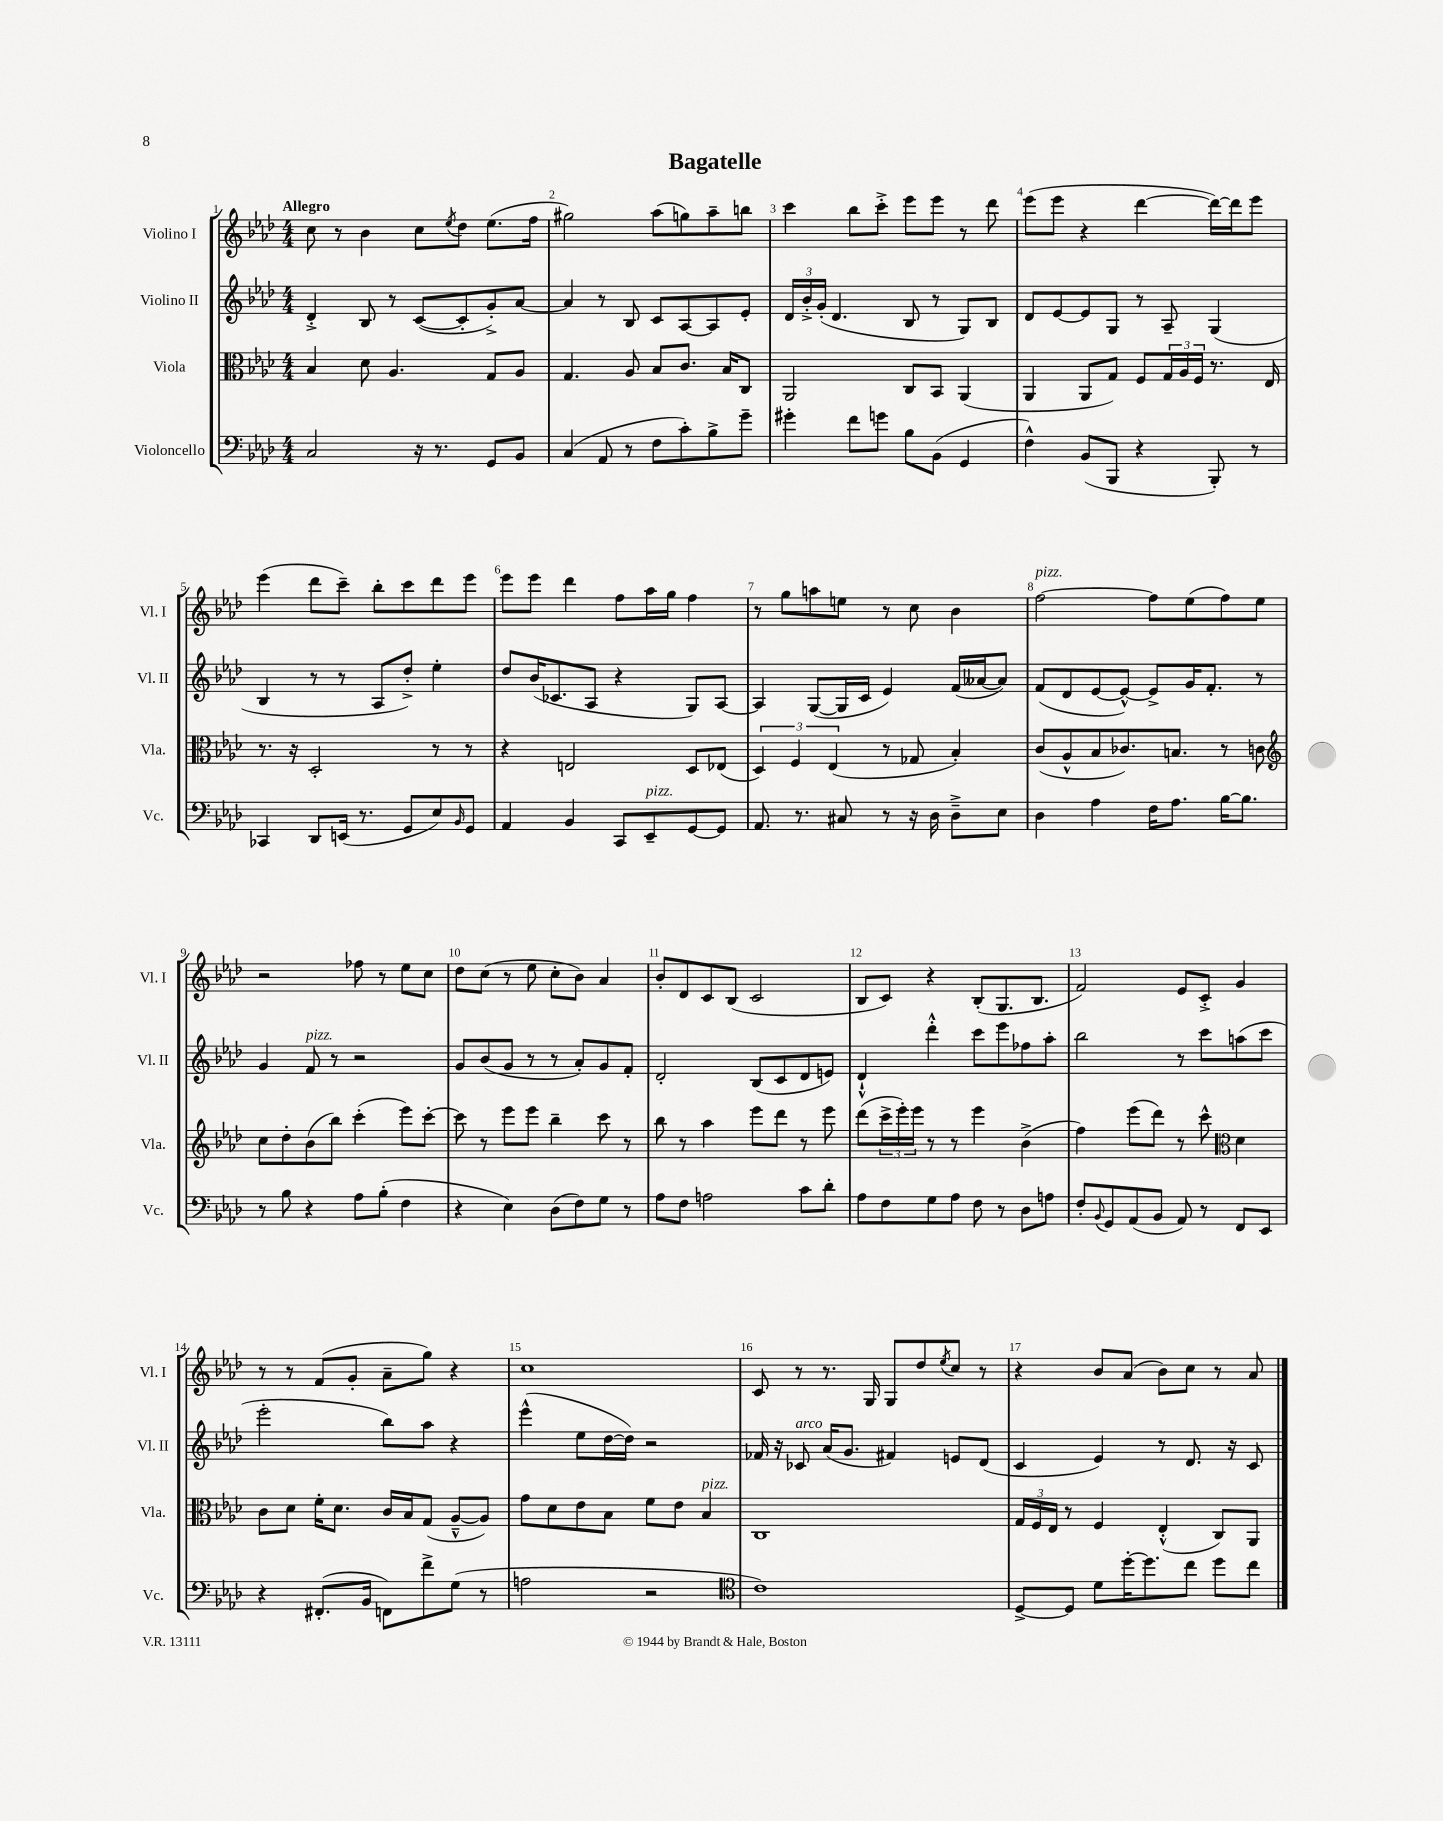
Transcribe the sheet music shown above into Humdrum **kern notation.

**kern	**kern	**kern	**kern
*part4	*part3	*part2	*part1
*staff4	*staff3	*staff2	*staff1
*I"Violoncello	*I"Viola	*I"Violino II	*I"Violino I
*I'Vc.	*I'Vla.	*I'Vl. II	*I'Vl. I
*clefF4	*clefC3	*clefG2	*clefG2
*k[b-e-a-d-]	*k[b-e-a-d-]	*k[b-e-a-d-]	*k[b-e-a-d-]
*M4/4	*M4/4	*M4/4	*M4/4
=1	=1	=1	=1
!	!	!	!LO:TX:a:B:t=Allegro
2C/	4B-/	4d-'^/	8cc\
.	.	.	8r
.	8d-\	8B-/	4b-\
.	4.A-/	8r	.
16r	.	([8c/L	8cc\L
8.r	.	.	.
.	.	.	8qee-/
.	.	8c'/]	8dd-\J
8GG/L	8G/L	8g'^/)	(8.ee-\L
8BB-/J	8A-/J	[8a-/J	.
.	.	.	16ff\Jk
=2	=2	=2	=2
(4C/	4.G/	4a-/]	2gg#X\)
8AA-/	.	8r	.
8r	8A-/	8B-/	.
8F\L	8B-/L	8c/L	(8aa-\L
8c'\)	8.c/J	[8A-/	8ggn\)
8B-^\	.	8A-/]	8aa-~\
.	16B-/KL	.	.
8g~\J	8C/J	8e-'/J	8bbn\J
=3	=3	=3	=3
4g#X'\	2AA-/	24d-/LL	4ccc\
.	.	24b-'^/	.
.	.	(24g'/JJ	.
.	.	4.d-/	.
8f\L	.	.	8bb-\L
8gn\J	.	.	8ccc'^\J
8B-\L	8C/L	8B-/	8eee-\L
(8BB-\J	8BB-/J	8r	8eee-\J
4GG/	(4AA-/	8G/L)	8r
.	.	8B-/J	8ddd-\
=4	=4	=4	=4
4F^^\)	4AA-/	8d-/L	(8eee-\L
.	.	[8e-/	8eee-\J
(8BB-/L	8AA-/L	8e-/]	4r
8BBB-/J	8G/J)	8G/J	.
4r	8F/L	8r	[4ddd-\
.	24G/L	8A-~/	.
.	24A-/	.	.
.	24F/JJ	.	.
8BBB-'/)	8.r	(4G/	16ddd-\LL_)
.	.	.	16ddd-\J]
8r	.	.	8eee-\J
.	16E-/	.	.
!!LO:LB:g=z
=5	=5	=5	=5
4CC-X/	8.r	4B-/	(4eee-\
.	16r	.	.
8DD-/L	2D-'/	8r	8ddd-\L
(16EEn/Jk	.	8r	8ccc~\J)
8.r	.	.	.
.	.	8A-/L	8bb-'\L
8GG/L	.	8dd-'^/J)	8ccc\
8E-/)	8r	4ee-'\	8ddd-\
16qqBB-/	.	.	.
8GG/J	8r	.	8eee-\J
=6	=6	=6	=6
4AA-/	4r	8dd-/L	8eee-\L
.	.	(16b-/K	8eee-\J
.	.	8.c-X/	.
4BB-/	2En/	.	4ddd-\
.	.	8A-/J	.
8CC/L	.	4r	8ff\L
!LO:TX:a:i:t=pizz.	!	!	!
8EE-~/	.	.	16aa-\L
.	.	.	16gg\JJ
[8GG/	8D-/L	8G/L)	4ff\
8GG/J]	(8E-X/J	[8A-/J	.
=7	=7	=7	=7
8.AA-/	6D-/)	4A-/]	8r
.	.	.	8gg\L
.	6F/	.	.
8.r	.	.	.
.	.	([8G/L	8aan\
.	(6E-/	.	.
8C#X/	.	16G/L]	8een\J
.	.	16c/JJ	.
8r	8r	4e-/)	8r
16r	8G-X/	.	8cc\
16D-\	.	.	.
8D-~^\L	4B-'/)	(16f/LL	4b-\
.	.	[16a--X/J	.
8E-\J	.	8a--/J])	.
=8	=8	=8	=8
!	!	!	!LO:TX:a:i:t=pizz.
4D-\	(8c/L	(8f/L	[2ff\
.	8A-^^/	8d-/	.
4A-\	8B-/	[8e-/	.
.	8.c-X/)	8e-^^/J_)	.
16F\KL	.	8e-^/L]	8ff\L]
8.A-\J	8.Bn/J	.	.
.	.	16g/K	(8ee-\
.	.	8.f'/J	.
[16B-\KL	8r	.	8ff\)
8.B-\J]	.	.	.
.	8cn\	8r	8ee-\J
!!LO:LB:g=z
=9	=9	=9	=9
*	*clefG2	*	*
8r	8cc\L	4g/	2r
8B-\	8dd-'\	.	.
!	!	!LO:TX:a:i:t=pizz.	!
4r	(8b-\	8f/	.
.	8bb-\J)	8r	.
8A-\L	(4ccc'\	2r	8ff-X\
(8B-'\J	.	.	8r
4F\	8eee-\L)	.	8ee-\L
.	[8ccc'\J	.	8cc\J
=10	=10	=10	=10
4r	8ccc\]	8g/L	8dd-\L
.	8r	(8b-/	(8cc\J
4E-\)	8eee-\L	8g/J	8r
.	8eee-\J	8r	8ee-\
(8D-\L	4bb-~\	8r	8cc'\L
8F\)	.	8a-'/L)	8b-\J)
8G\J	8ccc\	8g/	4a-/
8r	8r	8f'/J	.
=11	=11	=11	=11
8A-\L	8bb-\	2d-'/	8b-'/L
8F\J	8r	.	8d-/
2An\	4aa-\	.	8c/
.	.	.	(8B-/J
.	8eee-\L	(8B-/L	2c/
.	8ddd-\J	8c/	.
8c\L	8r	8d-/	.
8d-'\J	8eee-\	8en/J)	.
=12	=12	=12	=12
8A-\L	(8ddd-\L	4d-`^^/	8B-/L
8F\	24ccc^\L	.	8c/J)
.	24eee-'\)	.	.
.	24eee-\JJ	.	.
8G\	8r	4ddd-'^^\	4r
8A-\J	8r	.	.
8F\	4eee-\	8ccc\L	(8B-'/L
8r	.	8eee-\	8.G/
8D-\L	(4b-^\	8ff-X\	.
.	.	.	8.B-/J
8An\J	.	8aa-'\J	.
=13	=13	=13	=13
8F'/L	4ff\)	2bb-\	2f/)
8qqBB-/	.	.	.
8GG/	.	.	.
(8AA-/	(8eee-\L	.	.
8BB-/J	8ddd-\J)	.	.
8AA-/)	8r	8r	8e-/L
8r	8ccc^^\	8ccc\L	8c'^/J
*	*clefC3	*	*
8FF/L	4d-\	(8aan\	4g/
8EE-/J	.	8ccc\J	.
!!LO:LB:g=z
=14	=14	=14	=14
4r	8c\L	2eee-'\	8r
.	8d-\J	.	8r
(8.FF#X'/L	16f'\KL	.	(8f/L
.	8.d-\J	.	.
.	.	.	8g'/J
16BB-/Jk	.	.	.
8FFn\L)	16c/LL	8bb-\L)	8a-~\L
.	16B-/J	.	.
8f^\	(8G/J	8aa-\J	8gg\J)
(8G\J	[8A-~^^/L	4r	4r
8r	8A-/J])	.	.
=15	=15	=15	=15
2An\	8g\L	(4eee-^^\	1cc
.	8d-\	.	.
.	8e-\	8ee-\L	.
.	8B-\J	[16dd-\L	.
.	.	16dd-\JJ])	.
2r	8f\L	2r	.
.	8e-\J	.	.
!	!LO:TX:a:i:t=pizz.	!	!
.	4B-/	.	.
=16	=16	=16	=16
*clefC4	*	*	*
1c)	1C	16f-X/	8c/
.	.	16r	.
!	!	!LO:TX:a:i:t=arco	!
.	.	8c-X/	8r
.	.	(16a-/KL	8.r
.	.	8.g/J	.
.	.	.	16G/
.	.	4f#X/)	8G/L
.	.	.	8dd-/
.	.	.	8qee-/
.	.	8en/L	8cc/J
.	.	(8d-/J	8r
=17	=17	=17	=17
[8D-^/L	24G/LL	4c/	4r
.	24F/	.	.
.	24E-/JJ	.	.
8D-/J]	8r	.	.
8d-\L	4F/	4e-/)	8b-/L
[16dd-'\K	.	.	(8a-/J
8.dd-\]	.	.	.
.	(4E-'^^/	8r	8b-\L)
8cc\J	.	8.d-/	8cc\J
8dd-\L	8C/L)	.	8r
.	.	16r	.
8cc\J	8AA-/J	8c/	8a-/
==	==	==	==
*-	*-	*-	*-
